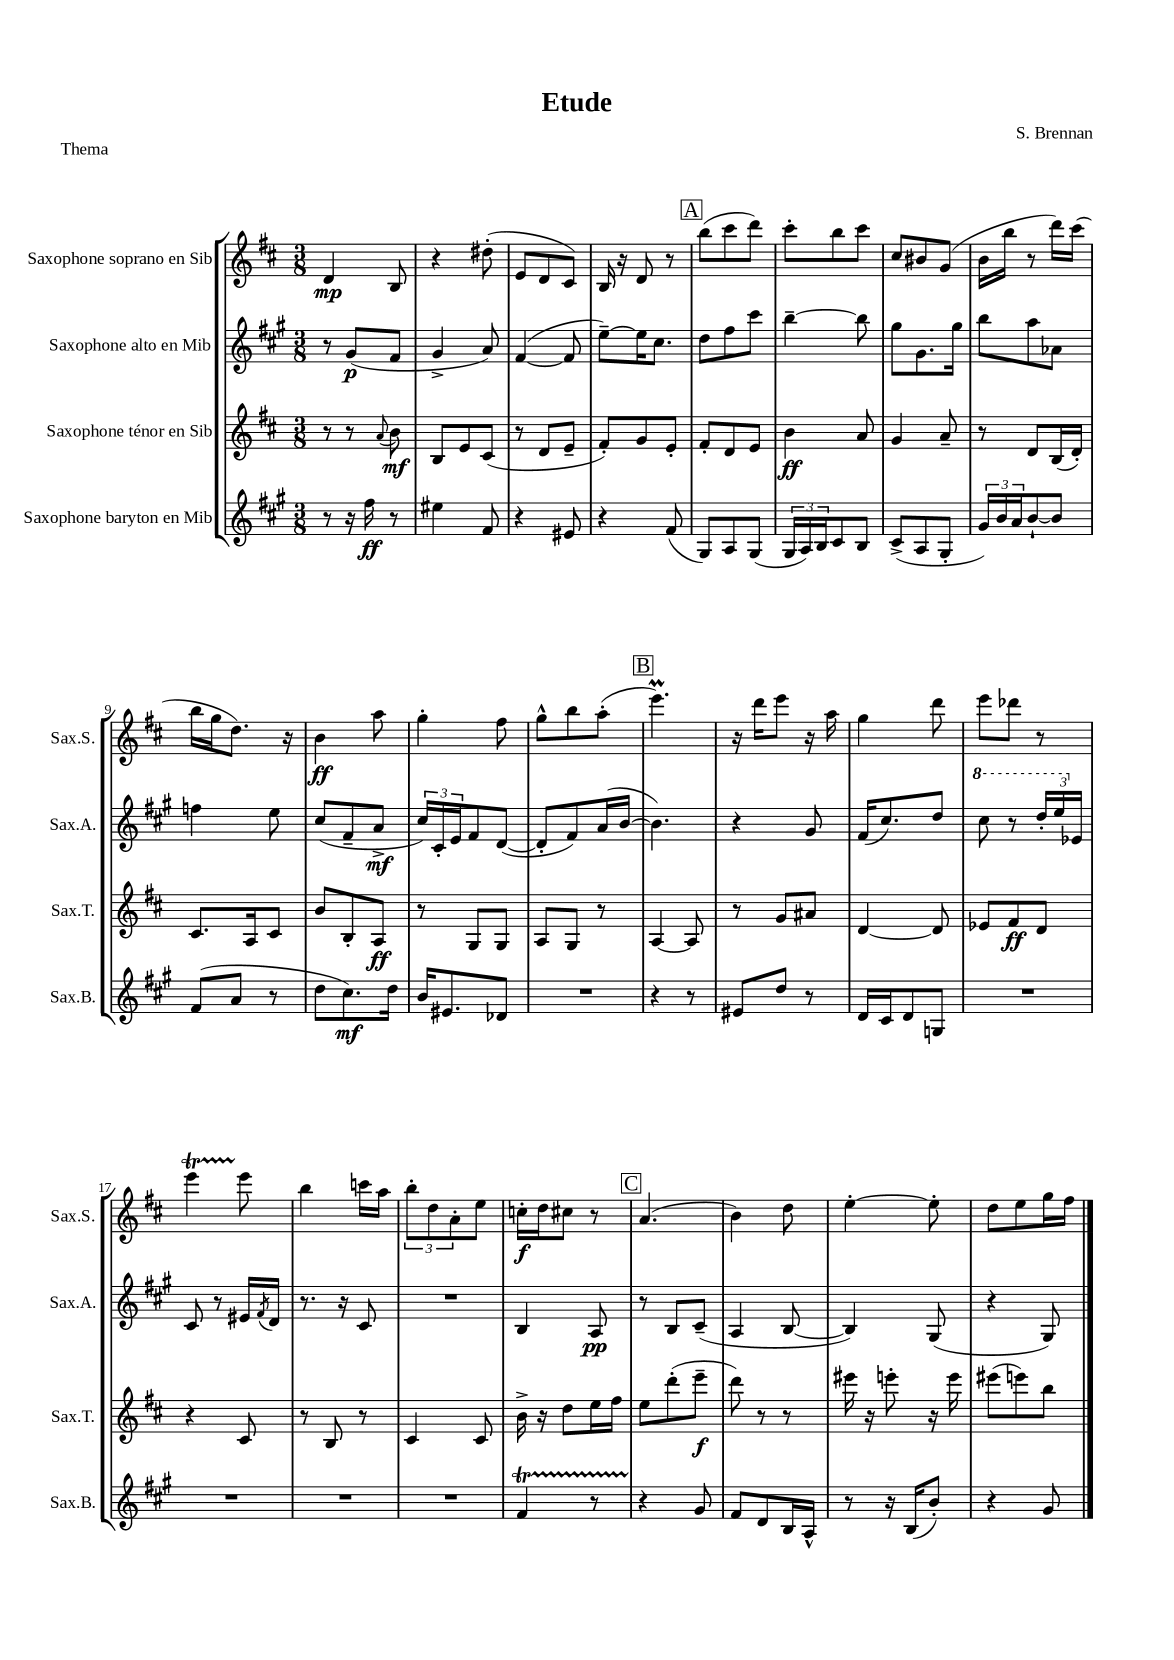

**kern	**kern	**kern	**kern
*staff4	*staff3	*staff2	*staff1
*clefG2	*clefG2	*clefG2	*clefG2
*k[f#c#g#]	*k[f#c#]	*k[f#c#g#]	*k[f#c#]
*M3/8	*M3/8	*M3/8	*M3/8
8r	8r	8r	4d/
16r	8r	(8g#/L	.
16ff#\	.	.	.
.	8qqa/	.	.
8r	8b\	8f#/J	8B/
=	=	=	=
4ee#\	8B/L	4g#^/	4r
.	8e/	.	.
8f#/	(8c#/J	8a/)	(8dd#'\
=	=	=	=
4r	8r	([4f#/	8e/L
.	8d/L	.	8d/
8e#/	8e~/J	8f#/]	8c#/J)
=	=	=	=
4r	8f#'/L)	[8ee~\L)	16B/
.	.	.	16r
.	8g/	16ee\]K	8d/
.	.	8.cc#\J	.
(8f#/	8e'/J	.	8r
=	=	=	=
8G#/L)	8f#'/L	8dd\L	(8bb\L
8A/	8d/	8ff#\	8ccc#\
(8G#/J	8e/J	8ccc#\J	8ddd\J)
=	=	=	=
24G#/LL	4b\	[4bb~\	8ccc#'\L
24A/)	.	.	.
24B/J	.	.	.
8c#/	.	.	8bb\
8B/J	8a/	8bb\]	8ccc#\J
=	=	=	=
(8c#^/L	4g/	8gg#\L	8cc#/L
8A/	.	8.g#\	8b#/
8G#'/J	8a~/	.	(8g/J
.	.	16gg#\Jk	.
=	=	=	=
24g#/LL)	8r	8bb\L	16b\LL
24b/	.	.	.
.	.	.	16bb\JJ
24a/J	.	.	.
[8b`/	8d/L	8aa\	8r
8b/]J	(16B/L	8a-\J	16ddd\LL)
.	16d'/JJ)	.	(16ccc#\JJ
=	=	=	=
(8f#/L	8.c#/L	4ff\	16bb\LL
.	.	.	16gg\J
8a/J	.	.	8.dd\J)
.	16A/k	.	.
8r	8c#/J	8ee\	.
.	.	.	16r
=	=	=	=
8dd\L	8b/L	(8cc#/L	4b\
8.cc#\)	8B'/	8f#~/	.
.	8A/J	8a^/J	8aa\
16dd\Jk	.	.	.
=	=	=	=
16b/LK	8r	24cc#/LL)	4gg'\
.	.	24c#'/	.
8.e#/	.	.	.
.	.	24e/J	.
.	8G/L	8f#/	.
8d-/J	8G/J	([8d/J	8ff#\
=	=	=	=
4.r	8A/L	8d'/]L	8gg^^\L
.	8G/J	8f#/)	8bb\
.	8r	(16a/L	(8aa'\J
.	.	[16b/JJ	.
=	=	=	=
4r	[4A/	4.b\])	4.eee\)
8r	8A/]	.	.
=	=	=	=
8e#/L	8r	4r	16r
.	.	.	16ddd\LK
8dd/J	8g/L	.	8eee\J
8r	8a#/J	8g#/	16r
.	.	.	16aa\
=	=	=	=
16d/LL	[4d/	(16f#/LK	4gg\
16c#/J	.	8.cc#/)	.
8d/	.	.	.
8G/J	8d/]	8dd/J	8ddd\
=	=	=	=
4.r	8e-/L	8ccc#\	8eee\L
.	8f#/	8r	8ddd-\J
.	8d/J	24ddd'/LL	8r
.	.	24eee/	.
.	.	24e-/JJ	.
=	=	=	=
4.r	4r	8c#/	4eee\
.	.	8r	.
.	8c#/	16e#/LL	8eee\
.	.	8qf#/	.
.	.	16d/JJ	.
=	=	=	=
4.r	8r	8.r	4bb\
.	8B/	.	.
.	.	16r	.
.	8r	8c#/	16ccc\LL
.	.	.	16aa\JJ
=	=	=	=
4.r	4c#/	4.r	12bb'\L
.	.	.	12dd\
.	.	.	12a'\
.	8c#/	.	8ee\J
=	=	=	=
4f#/	16b^\	4B/	16cc'\LL
.	16r	.	16dd\J
.	8dd\L	.	8cc#\J
8r	16ee\L	8A/	8r
.	16ff#\JJ	.	.
=	=	=	=
4r	8ee\L	8r	(4.a/
.	(8ddd'\	8B/L	.
8g#/	8eee~\J	(8c#~/J	.
=	=	=	=
8f#/L	8ddd\)	4A/	4b\)
8d/	8r	.	.
16B/L	8r	[8B/	8dd\
16A^^/JJ	.	.	.
=	=	=	=
8r	16eee#\	4B/])	[4ee'\
.	16r	.	.
16r	8eee'\	.	.
(16B/LK	.	.	.
8b'/J)	16r	(8G#/	8ee'\]
.	16eee\	.	.
=	=	=	=
4r	(8eee#\L	4r	8dd\L
.	8eee\)	.	8ee\
8g#/	8bb\J	8G#/)	16gg\L
.	.	.	16ff#\JJ
==	==	==	==
*-	*-	*-	*-
